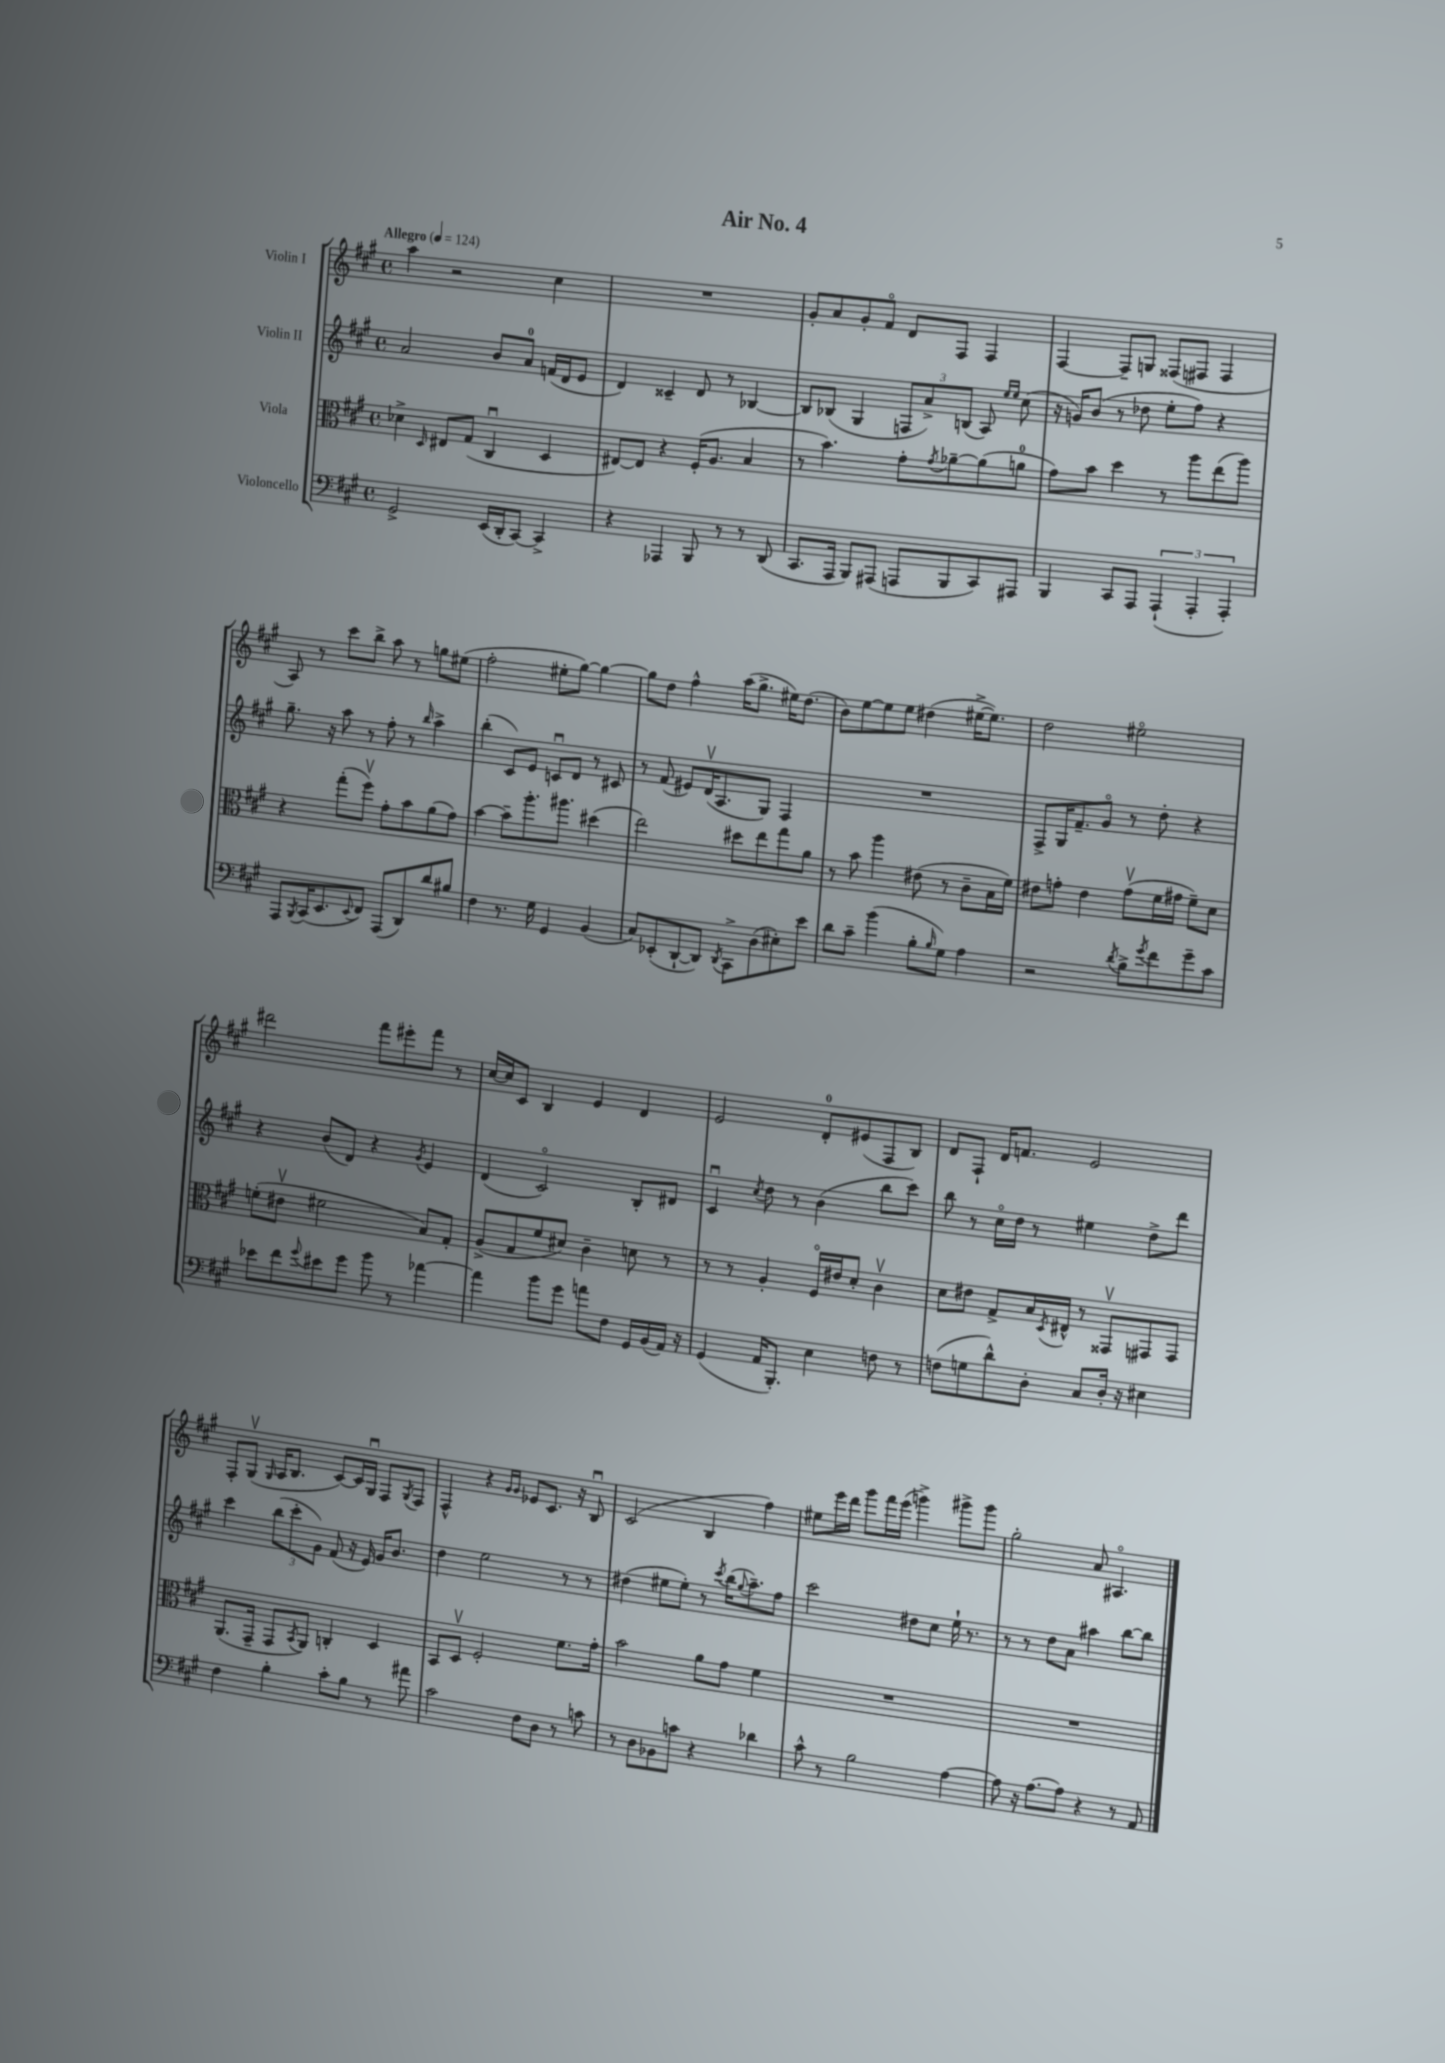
\header { title = "Air No. 4" }
<<
\new StaffGroup <<
\new Staff = "s0" \with { instrumentName = "Violin I" } {
    \clef treble \key a \major \defaultTimeSignature \time 4/4 \tempo "Allegro" 4 = 124
    a''4 r2 cis''4 |
    R1 |
    gis'8-. a'8 gis'8-. fis'8\flageolet d'8 fis8 fis4 |
    fis4~ fis8-- g8 fisis8( fis8 fis4 |
    a8) r8 cis'''8 b''8-> a''8 r8 g''8 eis''8( |
    fis''2-. eis''8-. gis''8~) gis''4~ |
    gis''8 d''8 fis''4-^ a''16( gis''8.-> eis''16) d''8.( |
    b'8) e''8~ e''8 e''8 dis''4( eis''16~-> eis''8.) |
    d''2 eis''2\flageolet |
    dis'''2 fis'''8 eis'''8-. fis'''8 r8 |
    cis''16~ cis''16 cis'8 b4 e'4 d'4 |
    e'2 d'8-0-. eis'8( fis8 b8) |
    d'8 fis8-! d'16 f'8. e'2 |
    fis8-. gis8\upbow( \grace { gis16 } a16 b8. cis'8~) cis'16 gis16\downbow fis8 \acciaccatura { gis8 } fis8 |
    fis4-^ r4 \grace { gis'16 gis'16 } ees'8 cis'8. r16 b8\downbow |
    cis'2( b4 fis''4) |
    eis''8 e'''16 d'''16 gis'''8 fis'''16 e'''16( g'''4->) gis'''8-> gis'''8 |
    gis''2-. a'8 ais4.\flageolet \bar "|." |
}
\new Staff = "s1" \with { instrumentName = "Violin II" } {
    \clef treble \key a \major \defaultTimeSignature \time 4/4
    a'2 b'8 a'8-0 f'16( d'16 e'8 |
    d'4) cisis'4-- d'8 r8 bes4~ |
    bes8 bes8( gis4 \tuplet 3/2 { f8 a'8->) b8( } a8) \grace { e''16 e''16 } cis''8( |
    r16 g'16) b'8( r8 des''8 e''8-. fis''8) r4 |
    gis''8.-- r16 a''8 r8 fis''8-. r8 \grace { b''16 } a''4-> |
    b''4-.( cis'8) e'8 c'8\downbow d'8 r8 cis'8 |
    r8 fis'8( eis'8) d'16\upbow( a8. gis8) fis4 |
    R1 |
    fis8-> gis16 fis'8.-- gis'8\flageolet r8 d''8-. r4 |
    r4 b'8( d'8) r4 \acciaccatura { gis'8 } e'4 |
    d'4( cis'2\flageolet) b8-. dis'8 |
    cis'4\downbow \acciaccatura { cis''8 } d''8 r8 b'4( b''8 cis'''8) |
    b''8 r8 cis''16\flageolet d''16 r8 eis''4 d''8-> d'''8 |
    cis'''4 \tuplet 3/2 { b''8( cis'''8-. gis'8) } fis'8( r16 e'16) gis'16 b'8. |
    d''4 e''2 r8 r8 |
    dis''4( eis''8 eis''8-.) r8 \acciaccatura { cis'''8 } b''16( \appoggiatura { gis''8 } a''8.--) fis''8 |
    cis'''2 dis''8 cis''8 e''16-! r8. |
    r8 r8 d''8 a'8 ais''4 b''8~ b''8 \bar "|." |
}
\new Staff = "s2" \with { instrumentName = "Viola" } {
    \clef alto \key a \major \defaultTimeSignature \time 4/4
    des'4-> \grace { d16 } eis8 gis8( cis4\downbow d4 |
    eis8~) eis8 r4 fis16-.( a8. b4 |
    r8 b'4.) gis'8-. \acciaccatura { gis'8 } aes'8~-- aes'8( a'8-0 |
    gis'8) b'8 d''4 r8 a''8 e''8( a''8) |
    r4 gis''8-.( fis''8\upbow) gis'8-. b'8 a'8( gis'8) |
    b'4~ b'8-- a''8.-. ais''8. dis''4( |
    e''2) dis''8 e''8 gis''8 a'8 |
    r8 b'8 a''4 eis'8( r8 cis'8-- b16 fis'16) |
    eis'8 g'8-. eis'4 g'8\upbow( fis'16 gis'16 fis'8--) d'8 |
    f'8-.( eis'8\upbow fis'2 b8) gis8-. |
    a8->( gis8 fis'8 dis'8) cis'4-- d'8 r8 |
    r8 r8 a4-. fis16\flageolet eis'16 d'8-. cis'4\upbow |
    d'8 eis'8 gis8-> b16 \acciaccatura { d8 } eis16-^ r8 gisis,8\upbow gis,8 gis,8 |
    a,8.( gis,16-- gis,8 \acciaccatura { b,8 } a,8) c4-. d4 |
    b,8 d8\upbow fis2-. fis'8. gis'16-. |
    b'2 a'8 gis'8 fis'4 |
    R1 |
    R1 \bar "|." |
}
\new Staff = "s3" \with { instrumentName = "Violoncello" } {
    \clef bass \key a \major \defaultTimeSignature \time 4/4
    gis,2-> e,16( d,16-. cis,8~) cis,4-> |
    r4 aes,,4 b,,8 r8 r8 d,8( |
    cis,8. a,,16 b,,8) ais,,8( a,,8 b,,8 cis,8) ais,,8 |
    b,,4 cis,8 a,,8 \tuplet 3/2 { a,,4-!( a,,4-. a,,4-.) } |
    a,,8 \acciaccatura { b,,8 } cis,16( e,8. \appoggiatura { e,8 } fis,8) a,,8( d,8) d'8 bis8 |
    fis4 r8. gis16 gis,4 b,4( |
    cis8) ees,8-.( d,8~-! d,8) \acciaccatura { d,8 } cis,8-> d8( eis8-.) e'8 |
    d'8 cis'8-- b'4( b8-. \grace { b16 } gis8) a4 |
    r2 \acciaccatura { d'8 } b8-> \acciaccatura { gis'8 } fis'8 gis'8-- cis'8 |
    ees'8 fis'8 \appoggiatura { gis'8 } eis'8 gis'8 b'8 r8 aes'4~ |
    aes'4 b'8 gis'8 a'8 fis8 gis,16 b,16( a,16) r16 |
    gis,4( a,16 b,,8.-.) e4 f8 r8 |
    f8( g8 d'8-^) d8-. cis8 d16-. r16 eis4 |
    fis4 b4-. cis'8-. b8 r8 ais'8 |
    cis'2 fis8 d8 r8 c'8 |
    r8 d8 bes,8 c'8 r4 des'4 |
    cis'8-^ r8 b2 a4~ |
    a8 r16 a8.~ a8 r4 r8 a,8 \bar "|." |
}
>>
>>
\layout { \context { \Score \remove "Bar_number_engraver" } }
